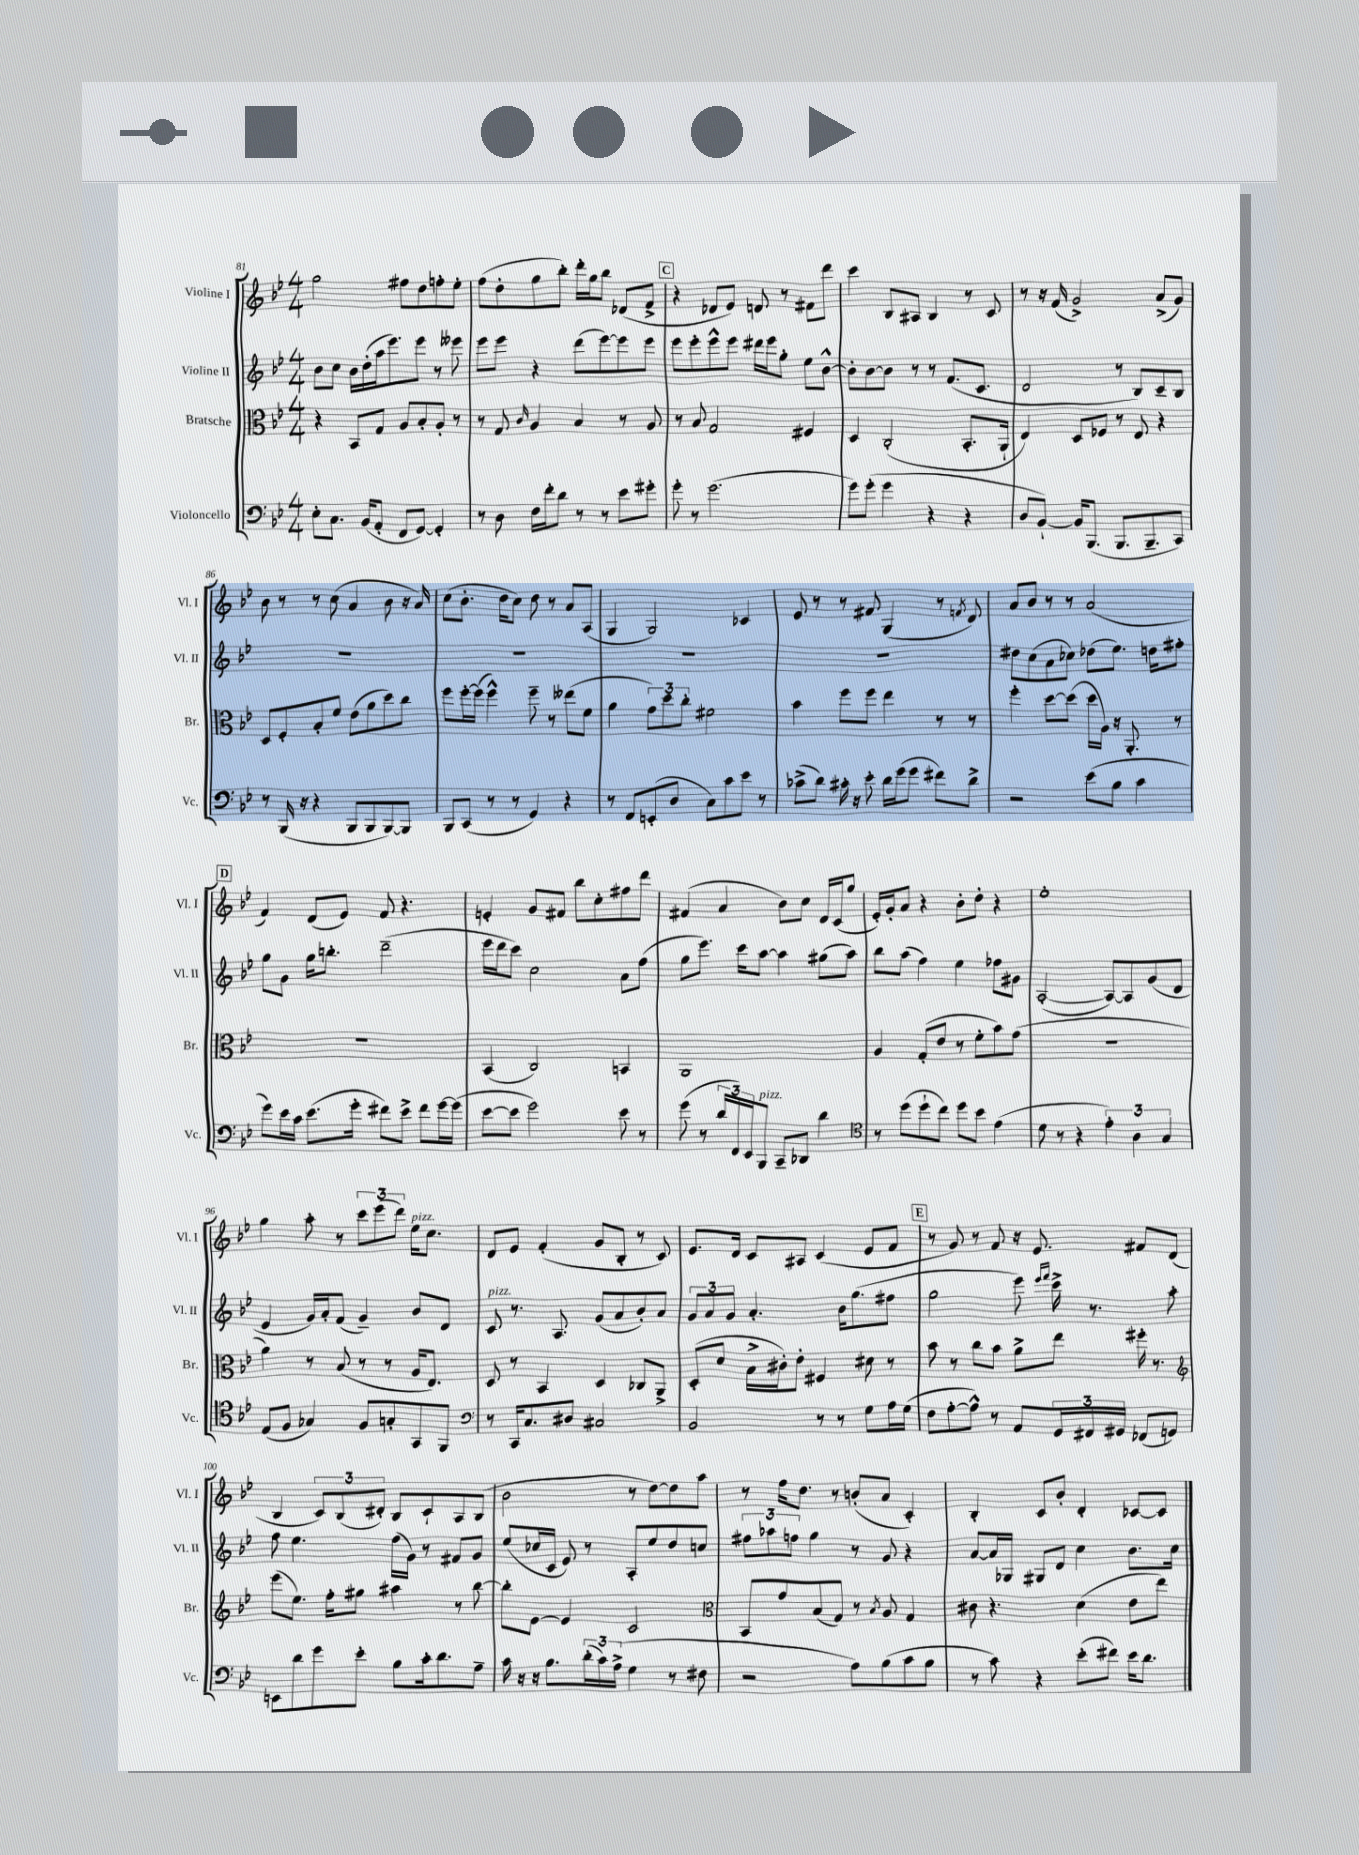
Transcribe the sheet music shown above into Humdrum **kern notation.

**kern	**kern	**kern	**kern
*staff4	*staff3	*staff2	*staff1
*clefF4	*clefC3	*clefG2	*clefG2
*k[b-e-]	*k[b-e-]	*k[b-e-]	*k[b-e-]
*M4/4	*M4/4	*M4/4	*M4/4
8E-'\L	4r	8b-\L	2gg\
8.C\J	.	8cc\J	.
.	8BB-/L	16b-\LL	.
(16BB-/LK	.	(16dd'\	.
8AA'/J	8G/J	16aa\J	.
.	.	8.eee-\)	.
8FF/L	8A/L	.	8ff#\L
[8GG/J)	8B-'/	8eee-\J	8dd\
4GG'/]	8A'/J	8r	8ff'\
.	8r	8eee--\	8ee-'\J
=	=	=	=
8r	8r	8eee-\L	(8ff\L
8D\	8G/	8eee-\J	8dd'\
.	16qqc/	.	.
16F\LL	4A/	4r	8gg\
16f'\J	.	.	.
8d\J	.	.	8bb-'\J)
8r	4B-/	(8ddd\L	16ddd'\LL
.	.	.	16gg\J
8r	.	[8eee-\)	8bb-\J
8e-\L	8r	8eee-\]	(8d-/L
8g#'\J	8A/	8eee-\J	8f^/J
=	=	=	=
8g'\	8r	8eee-\L	4r
8r	8B-/	8eee-'\	.
(2.g\	2G/	8eee-^^\	8d-/L
.	.	8eee-\J	8e-/J)
.	.	16ddd#\LL	8d/
.	.	16eee-\J	.
.	.	8gg'\J	8r
.	4F#/	8ee-\L	8f#\L
.	.	[8b-^^\J	8ddd\J
=	=	=	=
8g\L)	4D/	8b-'\]L	4ccc\
(8g'\J	.	[8b-\	.
4g\	(2C'/	8b-\]J	8B-/L
.	.	8r	8A#/J
4r	.	8r	4B-/
.	.	(8.f/L	.
4r	8.BB-'/L	.	8r
.	.	8.c/J	.
.	.	.	8c/
.	16AA`/Jk	.	.
=	=	=	=
8D/L	4E-/)	2d/	8r
[8BB-`/J)	.	.	16r
.	.	.	(16f/
16BB-/]LK	8D/L	.	2g^/)
(8.BBB-/J	.	.	.
.	8F-/J	.	.
8.BBB-/L	8r	8r	.
.	8E-/	8B-/L)	.
8.BBB-~/	.	.	.
.	4r	8c~/	(8a^/L
8CC/J)	.	8B-/J	8g/J)
=	=	=	=
8r	8D/L	1r	8b-\
(16BBB-/	8F'/	.	8r
16r	.	.	.
4r	8B-'/	.	8r
.	8f/J	.	(8cc\
8BBB-/L	(8e-\L	.	4a/
8BBB-/	8a\	.	.
[8BBB-/)	8dd\)	.	8b-\
8BBB-/]J	8cc\J	.	16r
.	.	.	16a/)
=	=	=	=
8BBB-/L	8ff\L	1r	(8cc\L
(8CC/J	[16ff'\L	.	8.b-'\J
.	(16ff\]JJ	.	.
8r	4ff^^\)	.	.
.	.	.	16dd\LK
8r	.	.	8cc\J)
4GG/)	8ff~\	.	8dd\
.	8r	.	8r
4r	(8ee--\L	.	8a/L
.	8f\J	.	(8A/J
=	=	=	=
8r	4a\	1r	4G/
8FF/L	.	.	.
(8EE'/	12g\L)	.	2G/)
.	12dd\	.	.
8D/J	.	.	.
.	12cc'\J	.	.
8C\L)	2f#\	.	.
8c\	.	.	.
8e-\J	.	.	4c-/
8r	.	.	.
=	=	=	=
(8c-^\L	4b-\	1r	8e-/
8d\J)	.	.	8r
16c#'\	8ff\L	.	8r
16r	.	.	.
8e-'\	8ff\J	.	8f#/
16d\LL	4ee-\	.	(4G/
(16g\J	.	.	.
8g\J	.	.	.
8f#\L)	8r	.	8r
.	.	.	8qf/
8d^\J	8r	.	8d/)
=	=	=	=
2r	4ff'\	8dd#\L	8a/L
.	.	(8cc\	8b-/J
.	[8dd\L	8a\	8r
.	(8dd\]J	8cc-\J)	8r
(8e-\L	16dd\LL	(8dd-\L	(2a/
.	16A\JJ)	.	.
8B-\J	16r	8.ee-\J)	.
.	8.AA'/	.	.
4c\	.	.	.
.	.	16dd\LK	.
.	8r	8ff#'\J	.
=	=	=	=
8g\L)	1r	8gg\L	4f/)
16e-\L	.	8g\J	.
16c\JJ	.	.	.
(8.e-\L	.	16gg\LK	(8d/L
.	.	8.bb'\J	.
.	.	.	8e-/J)
16g'\Jk	.	.	.
8f#\L)	.	(2ddd~\	8f/
8e-^\J	.	.	4.r
8f#\L	.	.	.
[16g\L	.	.	.
(16g\]JJ	.	.	.
=	=	=	=
[8e-\L	(4BB-/	16eee-\LL	4e'/
.	.	16ddd\J	.
8e-\]J	.	8ccc\J)	.
2g\)	2C/)	2cc\	8g/L
.	.	.	8f#/J
.	.	.	8bb-\L
.	.	.	8cc'\
8e-\	4BB/	8a\L	8ff#\
8r	.	(8ff\J	8ddd\J
=	=	=	=
(8g\	1AA	8gg\L	(4f#/
8r	.	8.eee-\J)	.
24d/LL	.	.	4a/
24FF/)	.	.	.
.	.	16ccc\LK	.
24EE-/J	.	.	.
8BBB-/J	.	[8aa\J	.
8CC~/L	.	4aa\]	8b-\L)
8DD-/J	.	.	8cc\J
4d\	.	(8gg#\L	16d/LL
.	.	.	(16c/J
.	.	8aa\J)	8gg/J
=	=	=	=
*clefC4	*	*	*
8r	4A/	8bb-\L	16e-'/LL)
.	.	.	16g'/J
(8dd\L	.	(8aa\J	8a/J
8dd`\	(8G'/L	4ff\)	4r
8cc\J)	8e-/J	.	.
8dd\L	8r	4ee-\	8b-'\L
8b-\J	8f'\L	.	8dd'\J
(4e-\	8b-\)	8ff-\L	4r
.	(8g\J	8g#\J	.
=	=	=	=
8d\	1r	([2A'/	1ee-'
8r	.	.	.
4r	.	.	.
6e-'\)	.	8A/_L)	.
.	.	8A/]	.
6A\	.	.	.
.	.	(8g/	.
6G/	.	.	.
.	.	8d/J	.
=	=	=	=
(8E-/L	4a\)	4e-/	4gg\
8F/J	.	.	.
4G-/)	8r	16g/LL)	8aa'\
.	.	16a'/J	.
.	(8B-/	(8f/J	8r
8F/L	8r	4g~/)	12ccc\L
.	.	.	(12eee-\
8G'/	8r	.	.
.	.	.	12ddd\J)
8GG/	16A/LK	8b-/L	16ee-\LK
.	8.E-/J)	.	8.cc\J
8FF/J	.	8d/J	.
=	=	=	=
*clefF4	*	*	*
8r	8D/	8c/	8d/L
16CC/LK	8r	8.r	8e-/J
8.C/	.	.	.
.	4BB-/	.	(4f'/
.	.	8.A/	.
8D#/J	.	.	.
2C#/	4D/	(8g/L	8g/L
.	.	8a/	8B-'/J
.	8C-/L	8b-'/)	8r
.	8AA^/J	8a/J	8c/)
=	=	=	=
2BB-/	(8D'/L	12g/L	8.e-/L
.	.	12a/	.
.	8d/J	.	.
.	.	12g/J	.
.	.	.	16d/Jk
.	16B-^\LL	4.a'/	8c/L
.	16c#'\J)	.	.
.	8e-'\J	.	8A#/J
8r	4F#/	.	(4c/
8r	.	16b-\LK	.
.	.	(8.gg\	.
8G\L	8d#\	.	8e-/L
16A\L	8r	8ff#\J	8f/J
(16G\JJ	.	.	.
=	=	=	=
8F\L	8b-\	2gg\	8r
[8A'\	8r	.	8g/)
8A^^\]J)	8cc\L	.	8r
8r	8b-\J	.	8f/
8AA/L	8a^\L	8eee-\)	16r
.	.	.	8.e-/
.	.	16qqeee-/LL	.
.	.	16qqfff/JJ	.
24GG/L	8ee-\J	16ccc^\	.
24FF#/	.	.	.
.	.	8.r	.
24GG#/JJ	.	.	.
(8FF-/L	16ff#'\	.	8f#/L
.	8.r	.	.
8GG/J)	.	8aa'\	(8d/J
=	=	=	=
*	*clefG2	*	*
8EE\L	(8eee-\L	8ff\	4B-/
8d\	8.ee-\J)	4.ee-\	.
8g\	.	.	12c/L)
.	16ff'\LK	.	.
.	.	.	(12B-/
8e-'\J	8gg#\J	.	.
.	.	.	12d#'/J)
8B-\L	4aa#\	(16ff\LL	8B-/L
.	.	16g\JJ)	.
16c'\k	.	8r	8c`/
8.d\	.	.	.
.	8r	8f#/L	8A/
8A~\J	[8bb-\	8g/J	(8B-/J
=	=	=	=
16c\	8bb-'\]L	(8ee-/L	2b-\
16r	.	.	.
16r	[8e-\J	16cc-/L	.
8.B-\L	.	16c/JJ	.
.	4e-/]	8e-/)	.
(24d'\L	.	8r	.
24c\)	.	.	.
(24A^\JJ	.	.	.
4G\	2c/	8A'/L	8r
.	.	8ee-/	[8dd\L)
8r	.	8dd/	8dd\]
8F#\	.	8cc/J	8aa\J
=	=	=	=
*	*clefC3	*	*
2r	8BB-/L	12ff#\L	8r
.	.	12aa-\	.
.	8g/	.	16ff\LK
.	.	12ff\J	.
.	.	.	8.dd\J
.	(8B-/	4gg\	.
.	8G/J)	.	8r
8A\L)	8r	8r	(8b'/L
.	8qB-/	.	.
(8B-\	8A/	8g/	8a/J
8c\	4G/	4r	4c'/)
8B-\J	.	.	.
=	=	=	=
8r	8c#\	[8a/L	4B-'/
8c\)	4.r	16a/]L	.
.	.	16G-/JJ	.
4r	.	8G#/L	8c/L
.	.	8d/J	8b-'/J
(8e-'\L	(4d\	4cc\	4d'/
8f#\J)	.	.	.
16e-\LK	8e-\L	8.b-\L	[8c-/L
8.d\J	.	.	.
.	8ee-\J)	.	8c-/]J
.	.	16cc\Jk	.
==	==	==	==
*-	*-	*-	*-
